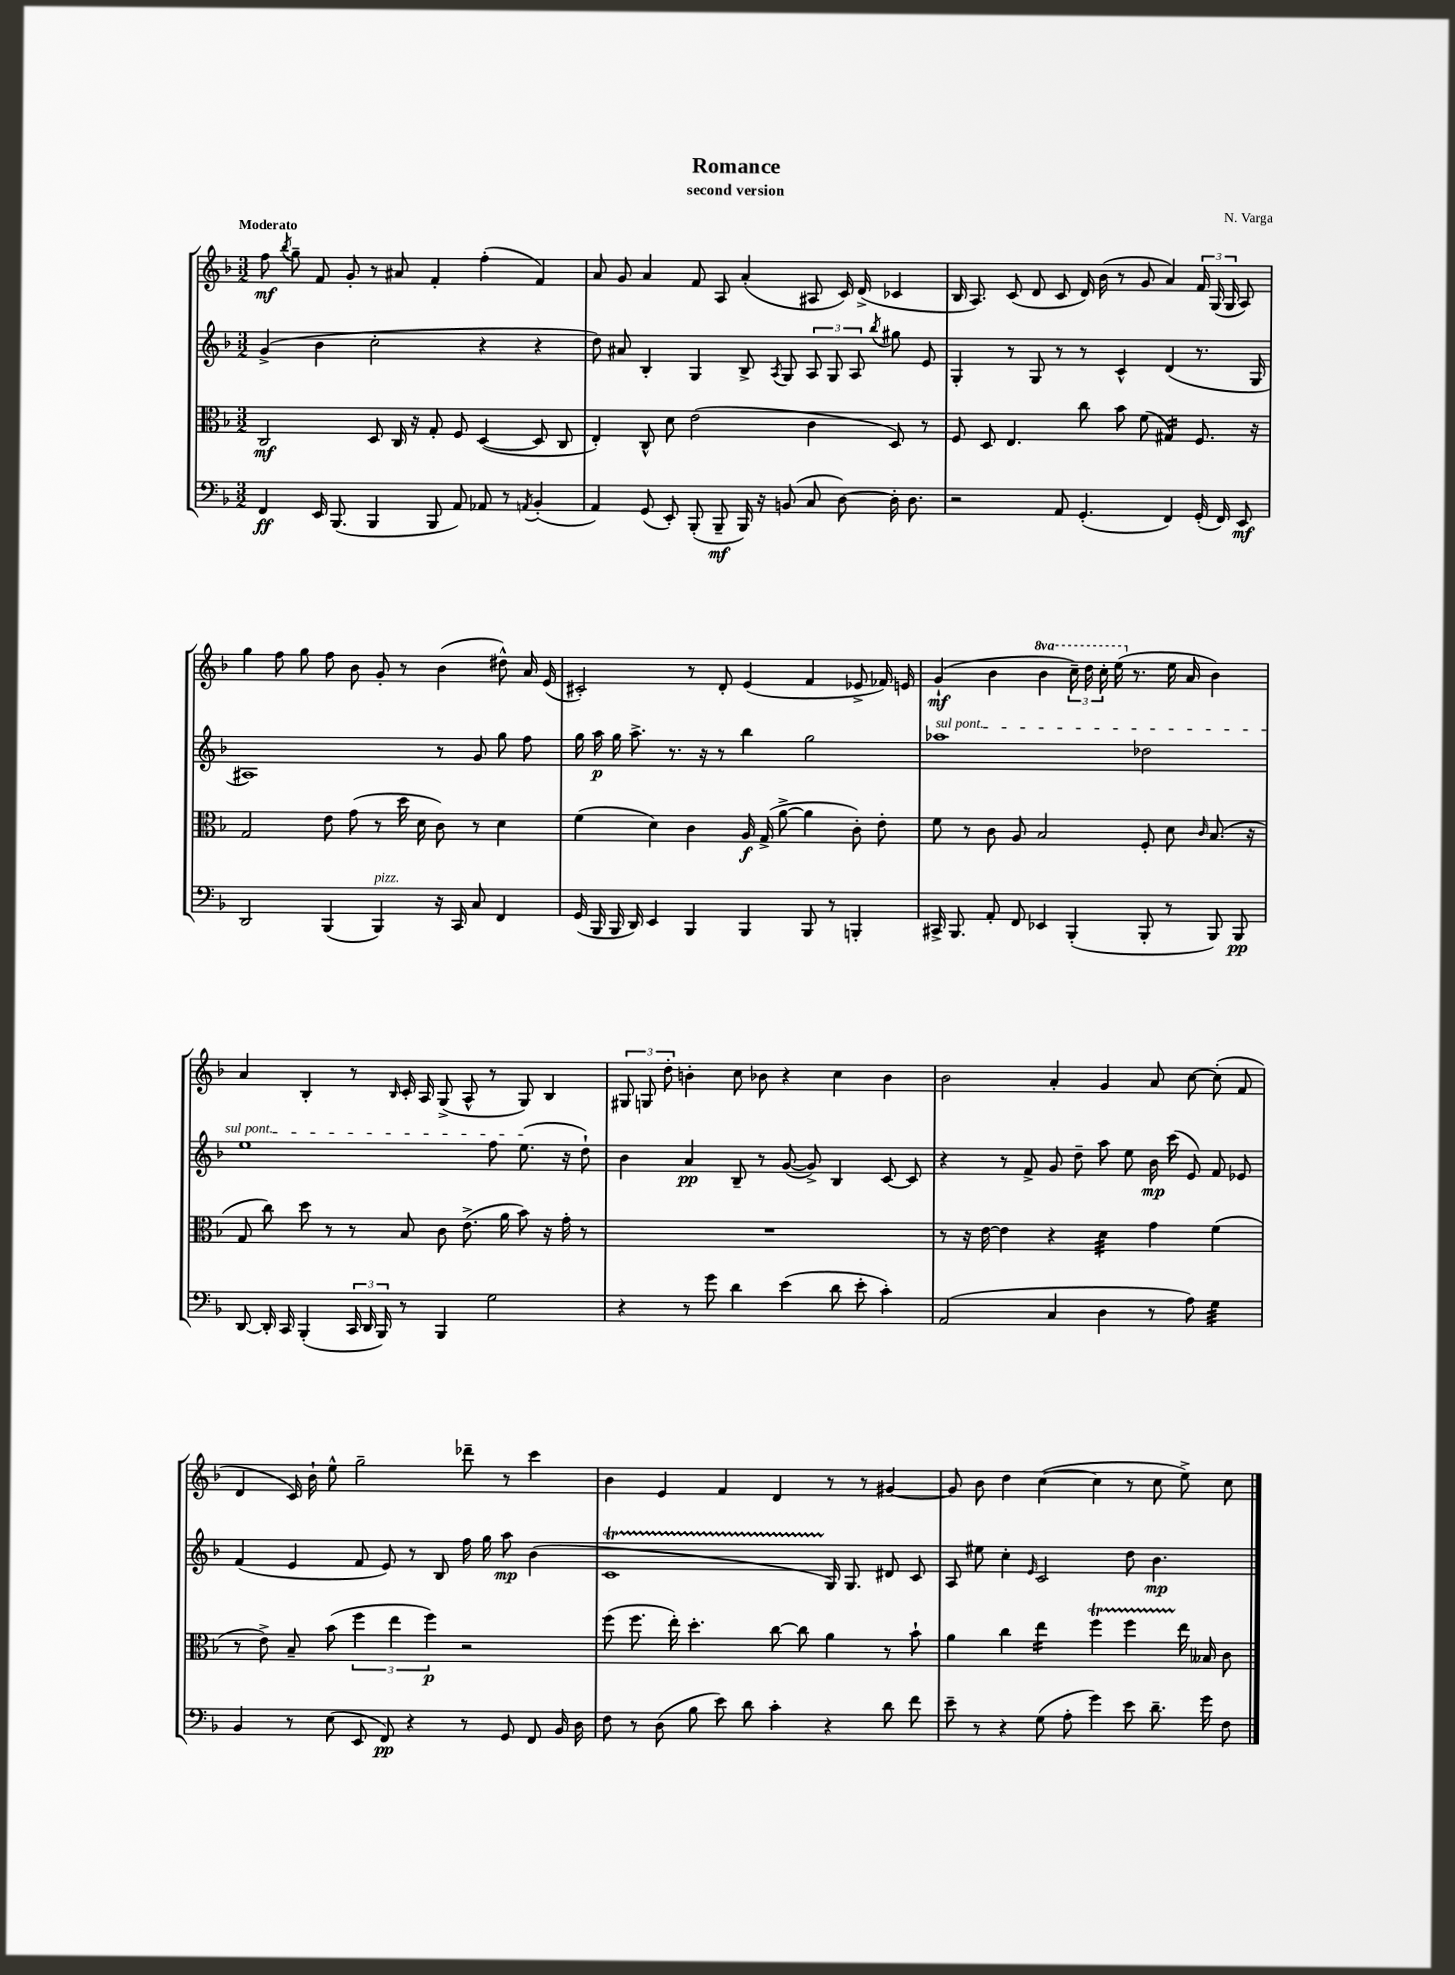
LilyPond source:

\header { title = "Romance" composer = "N. Varga" subtitle = "second version" }
<<
\new StaffGroup <<
\new Staff = "s0" {
    \clef treble \key f \major \numericTimeSignature \time 3/2 \set Staff.ottavationMarkups = #ottavation-simple-ordinals \tempo "Moderato"
    \autoBeamOff f''8\mf \acciaccatura { bes''8 } g''8-- f'8 g'8-. r8 ais'8 f'4-. f''4-.( f'4) |
    a'8 g'8 a'4 f'8 a8 a'4-.( ais8 c'16) d'16->( ces'4 |
    bes16 a8.) c'8( d'8 c'8 d'16) bes'16( r8 g'8 a'4) \tuplet 3/2 { f'16 g16( g16 } a8) |
    g''4 f''8 g''8 f''8 bes'8 g'8-. r8 bes'4( dis''8-^) a'16 e'16( |
    cis'2-.) r8 d'8-. e'4( f'4 ees'8-> fes'16) e'16 |
    g'4-!\mf( bes'4 \ottava #1 bes''4 \tuplet 3/2 { c'''16--) d'''16 c'''16-. } e'''16( \ottava #0 r8. e''16 a'16 bes'4) |
    a'4 bes4-. r8 \grace { bes16 } c'16-. a16 g8->( a8-^ r8 g8) bes4 |
    \tuplet 3/2 { gis8 g8 d''8-. } b'4-. c''8 bes'8 r4 c''4 bes'4 |
    bes'2 a'4-. g'4 a'8 c''8~ c''8-.( f'8 |
    d'4 c'16) bes'16-! e''8-^ g''2-- des'''8-- r8 c'''4 |
    bes'4 e'4 f'4 d'4 r8 r8 gis'4~ |
    gis'8 bes'8 d''4 c''4~( c''4 r8 c''8 e''8->) c''8 \bar "|." |
}
\new Staff = "s1" {
    \clef treble \key f \major \numericTimeSignature \time 3/2
    \autoBeamOff g'4->( bes'4 c''2-. r4 r4 |
    d''8) ais'8 bes4-. g4 bes8-> \acciaccatura { a8 } g8 \tuplet 3/2 { a8 g8 a8 } \acciaccatura { bes''8 } gis''8 e'8 |
    g4-. r8 g8 r8 r8 c'4-^ d'4( r8. g16 |
    ais1) r8 g'8 g''8 f''8 |
    g''16 a''16\p g''16 a''8.-> r8. r16 r8 bes''4 g''2 |
    \once \override TextSpanner.bound-details.left.text = \markup { \italic "sul pont." } aes''1\startTextSpan des''2 |
    e''1 f''8 e''8.\stopTextSpan( r16 d''8-!) |
    bes'4 a'4\pp bes8-- r8 g'8~( g'8->) bes4 c'8~ c'8 |
    r4 r8 f'8-> g'8 d''8-- a''8 e''8 bes'16\mp c'''16( e'8) f'8 ees'8 |
    f'4( e'4 f'8 e'8) r8 bes8 f''16 g''16 a''8\mp bes'4( |
    c'1\startTrillSpan g16\stopTrillSpan) g8. dis'8 c'8 |
    a8 eis''8 c''4-. \grace { e'16 } c'2 d''8 bes'4.\mp \bar "|." |
}
\new Staff = "s2" {
    \clef alto \key f \major \numericTimeSignature \time 3/2
    \autoBeamOff c2\mf d8 c16 r16 g8-. f8 d4~( d8 c8 |
    e4-.) c8-^ d'8 e'2( c'4 d8) r8 |
    f8 d8 e4. c''8 bes'8 f'8( gis4:16) f8. r16 |
    g2 e'8 g'8( r8 d''16 d'16 c'8) r8 d'4 |
    f'4( d'4) c'4 a16\f g16->( a'8~-> a'4 c'8-.) e'8-. |
    f'8 r8 c'8 a8 bes2 f8-. d'8 \grace { c'16 } bes8.( r16 |
    g8 c''8) d''8 r8 r8 bes8 c'8 e'8.->( a'16 bes'8) r16 g'16-. r8 |
    R1. |
    r8 r16 e'16~ e'4 r4 d'4:32 g'4 f'4( |
    r8 e'8->) bes8-- bes'8( \tuplet 3/2 { f''4 e''4 f''4\p) } r2 |
    f''8( f''8. e''16-.) d''4.-. c''8~ c''8 a'4 r8 bes'8-! |
    a'4 c''4 e''4:16 f''4\startTrillSpan f''4 e''16\stopTrillSpan beses16 c'8 \bar "|." |
}
\new Staff = "s3" {
    \clef bass \key f \major \numericTimeSignature \time 3/2
    \autoBeamOff f,4\ff e,16 bes,,8.( bes,,4 bes,,8 a,8) aes,8 r8 \acciaccatura { a,8 } bes,4-.( |
    a,4) g,8( e,8-.) bes,,8-.( bes,,8--\mf bes,,16) r16 b,8( c8 d8~) d16-. d8. |
    r2 a,8 g,4.-.( f,4) g,16-.( f,16) e,8\mf |
    d,2 bes,,4( bes,,4^\markup { \italic "pizz." }) r16 c,16 c8 f,4 |
    g,16( bes,,16 bes,,16 d,16) e,4 bes,,4 bes,,4 bes,,8 r8 b,,4-. |
    cis,16-> bes,,8. a,8-. f,8 ees,4 bes,,4-.( bes,,8-. r8 bes,,8) bes,,8\pp |
    d,8~ d,16-. c,16 bes,,4-.( \tuplet 3/2 { c,16 d,16 bes,,16) } r8 bes,,4 g2 |
    r4 r8 g'8 d'4 e'4( d'8 e'8-. c'4-.) |
    a,2( c4 d4 r8 a8) g4:32 |
    bes,4 r8 e8( e,8 f,8\pp) r4 r8 g,8 f,8 bes,16 d16 |
    f8 r8 d8( bes8 e'8) d'8 c'4-. r4 d'8 f'8 |
    e'8-- r8 r4 g8( a8-. g'4) e'8 d'8.-- g'16 f8 \bar "|." |
}
>>
>>
\layout { \context { \Score \remove "Bar_number_engraver" } }
